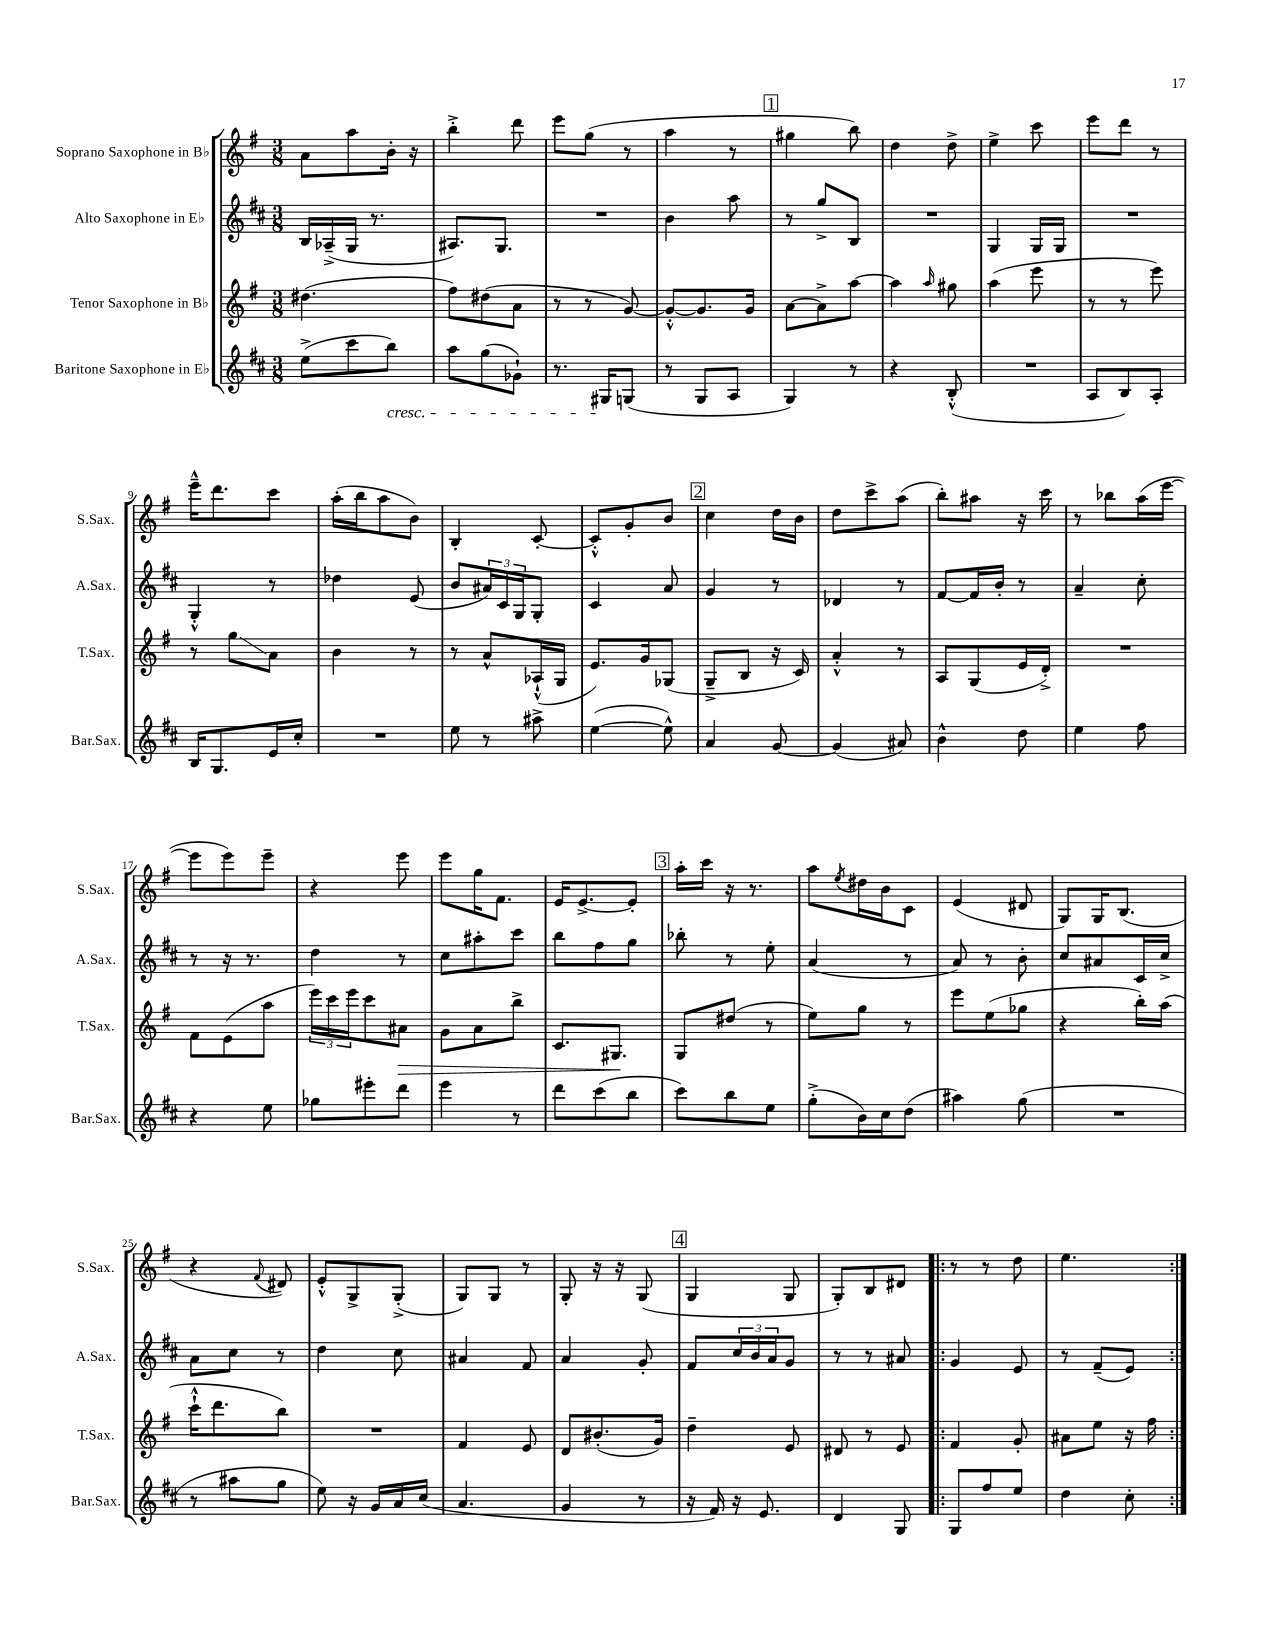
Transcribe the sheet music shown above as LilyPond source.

<<
\new StaffGroup <<
\new Staff = "s0" \with { instrumentName = "Soprano Saxophone in Bb" shortInstrumentName = "S.Sax." } {
    \clef treble \key g \major \numericTimeSignature \time 3/8
    a'8 a''8 b'16-. r16 |
    b''4-.-> d'''8 |
    e'''8 g''8( r8 |
    a''4 r8 |
    \mark \markup { \box "1" } gis''4 b''8) |
    d''4 d''8-> |
    e''4-> c'''8 |
    e'''8 d'''8 r8 |
    e'''16---^ d'''8. c'''8 |
    a''16-.( b''16 a''8 b'8) |
    b4-. c'8~-. |
    c'8-.-^ g'8-. b'8 |
    \mark \markup { \box "2" } c''4 d''16 b'16 |
    d''8 c'''8-> a''8( |
    b''8-.) ais''8 r16 c'''16 |
    r8 bes''8 a''16( e'''16~ |
    e'''8 e'''8) e'''8-- |
    r4 e'''8 |
    e'''8 g''16 fis'8. |
    e'16 e'8.~-> e'8-. |
    \mark \markup { \box "3" } a''16-. c'''16 r16 r8. |
    a''8 \acciaccatura { e''8 } dis''16 b'16 c'8 |
    e'4( dis'8 |
    g8) g16 b8.( |
    r4 \appoggiatura { fis'8 } dis'8) |
    e'8-.-^ g8-> g8-.->( |
    g8) g8 r8 |
    g8-. r16 r16 g8( |
    \mark \markup { \box "4" } g4 g8 |
    g8-.) b8 dis'8 |
    \repeat volta 2 { r8 r8 d''8 |
    e''4. | }
}
\new Staff = "s1" \with { instrumentName = "Alto Saxophone in Eb" shortInstrumentName = "A.Sax." } {
    \clef treble \key d \major \numericTimeSignature \time 3/8
    b16 aes16--->( g16 r8. |
    ais8.) g8. |
    R4. |
    b'4 a''8 |
    \mark \markup { \box "1" } r8 g''8-> b8 |
    R4. |
    g4 g16 g16 |
    R4. |
    g4-.-^ r8 |
    des''4 e'8( |
    b'8 \tuplet 3/2 { ais'16) cis'16 g16 } g8-. |
    cis'4 a'8 |
    \mark \markup { \box "2" } g'4 r8 |
    des'4 r8 |
    fis'8~ fis'16 b'16-. r8 |
    a'4-- cis''8-. |
    r8 r16 r8. |
    d''4 r8 |
    cis''8 ais''8-. cis'''8 |
    b''8 fis''8 g''8 |
    \mark \markup { \box "3" } bes''8-. r8 e''8-. |
    a'4( r8 |
    a'8) r8 b'8-. |
    cis''8 ais'8 cis'16 cis''16-> |
    a'8 cis''8 r8 |
    d''4 cis''8 |
    ais'4 fis'8 |
    a'4 g'8-. |
    \mark \markup { \box "4" } fis'8 \tuplet 3/2 { cis''16 b'16 a'16 } g'8 |
    r8 r8 ais'8 |
    \repeat volta 2 { g'4 e'8 |
    r8 fis'8--( e'8) | }
}
\new Staff = "s2" \with { instrumentName = "Tenor Saxophone in Bb" shortInstrumentName = "T.Sax." } {
    \clef treble \key g \major \numericTimeSignature \time 3/8
    dis''4.( |
    fis''8) dis''8( a'8 |
    r8 r8 g'8~) |
    g'8~-.-^ g'8. g'16 |
    \mark \markup { \box "1" } a'8~ a'8-> a''8~ |
    a''4 \grace { a''16 } gis''8 |
    a''4( e'''8 |
    r8 r8 e'''8) |
    r8 g''8\glissando a'8 |
    b'4 r8 |
    r8 a'8-^ aes16-!-^( g16 |
    e'8.) g'16 ges8( |
    \mark \markup { \box "2" } g8---> b8 r16 c'16) |
    a'4-.-^ r8 |
    a8 g8( e'16 d'16-.->) |
    R4. |
    fis'8 e'8( a''8 |
    \tuplet 3/2 { e'''16) c'''16 e'''16 } c'''8 ais'8\> |
    g'8 a'8 b''8-> |
    c'8. gis8.\! |
    \mark \markup { \box "3" } g8 dis''8( r8 |
    e''8) g''8 r8 |
    e'''8 e''8( ges''8 |
    r4 b''16-.) a''16( |
    c'''16-!-^ d'''8. b''8) |
    R4. |
    fis'4 e'8 |
    d'8 bis'8.-.( g'16) |
    \mark \markup { \box "4" } d''4-- e'8 |
    dis'8 r8 e'8 |
    \repeat volta 2 { fis'4 g'8-. |
    ais'8 e''8 r16 fis''16 | }
}
\new Staff = "s3" \with { instrumentName = "Baritone Saxophone in Eb" shortInstrumentName = "Bar.Sax." } {
    \clef treble \key d \major \numericTimeSignature \time 3/8
    e''8->( cis'''8 b''8\cresc) |
    a''8 g''8( ges'8-!) |
    r8. gis16\! g8( |
    r8 g8 a8 |
    \mark \markup { \box "1" } g4) r8 |
    r4 b8-.-^( |
    R4. |
    a8 b8) a8-. |
    b16 g8. e'16 cis''16-. |
    R4. |
    e''8 r8 ais''8-> |
    e''4~( e''8-^) |
    \mark \markup { \box "2" } a'4 g'8~ |
    g'4( ais'8) |
    b'4-^ d''8 |
    e''4 fis''8 |
    r4 e''8 |
    ges''8 eis'''8-. d'''8 |
    e'''4 r8 |
    d'''8 cis'''8( b''8 |
    \mark \markup { \box "3" } cis'''8) b''8 e''8 |
    g''8-.->( b'16) cis''16 d''8( |
    ais''4) g''8( |
    R4. |
    r8 ais''8 g''8 |
    e''8) r16 g'16 a'16 cis''16( |
    a'4. |
    g'4 r8 |
    \mark \markup { \box "4" } r16 fis'16) r16 e'8. |
    d'4 g8 |
    \repeat volta 2 { g8 fis''8 e''8 |
    d''4 cis''8-. | }
}
>>
>>
